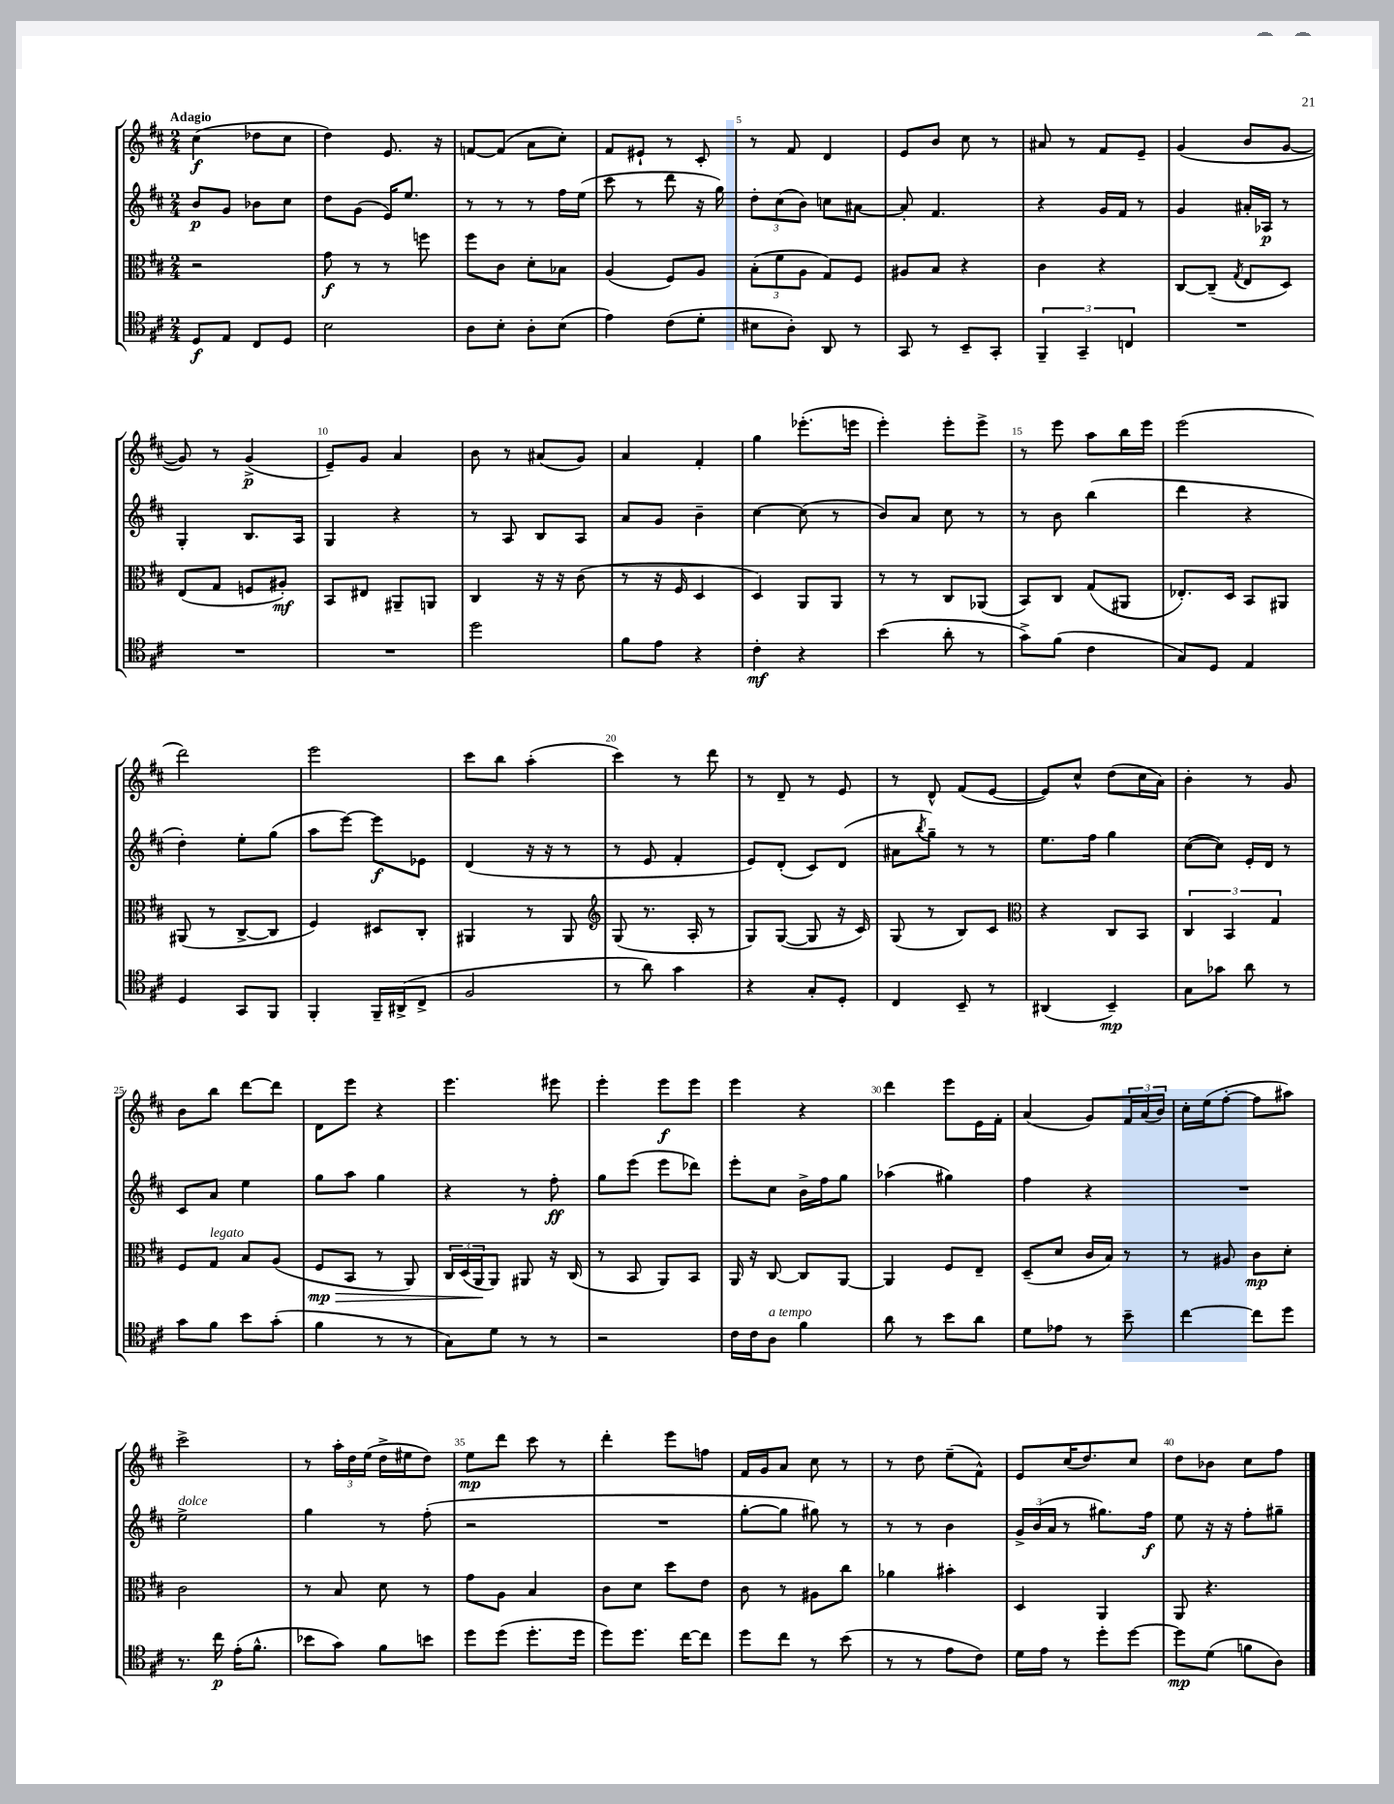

**kern	**dynam	**kern	**dynam	**kern	**dynam	**kern	**dynam
*part4	*part4	*part3	*part3	*part2	*part2	*part1	*part1
*staff4	*staff4	*staff3	*staff3	*staff2	*staff2	*staff1	*staff1
*clefC4	*	*clefC3	*	*clefG2	*	*clefG2	*
*k[f#c#]	*	*k[f#c#]	*	*k[f#c#]	*	*k[f#c#]	*
*M2/4	*	*M2/4	*	*M2/4	*	*M2/4	*
=1	=1	=1	=1	=1	=1	=1	=1
!	!	!	!	!	!	!LO:TX:a:B:t=Adagio	!
8D/L	f	2r	.	8b/L	p	(4cc#\	f
8E/J	.	.	.	8g/J	.	.	.
8C#/L	.	.	.	8b-X\L	.	8dd-X\L	.
8D/J	.	.	.	8cc#\J	.	8cc#\J	.
=2	=2	=2	=2	=2	=2	=2	=2
2B\	.	8g\	f	8dd\L	.	4dd\)	.
.	.	8r	.	(8g\J	.	.	.
.	.	8r	.	16e/KL)	.	8.e/	.
.	.	.	.	8.ee/J	.	.	.
.	.	8ffn\	.	.	.	.	.
.	.	.	.	.	.	16r	.
=3	=3	=3	=3	=3	=3	=3	=3
8A\L	.	8ff#\L	.	8r	.	[8fn/L	.
8B'\J	.	8c#\J	.	8r	.	(8f/J]	.
8A'\L	.	8d'\L	.	8r	.	8a\L	.
(8B\J	.	8B-X\J	.	16ff#\LL	.	8cc#'\J)	.
.	.	.	.	(16ee\JJ	.	.	.
=4	=4	=4	=4	=4	=4	=4	=4
4e\)	.	(4A/	.	8ccc#\	.	8f#/L	.
.	.	.	.	8r	.	8e#X`/J	.
(8c#\L	.	8F#/L)	.	8ddd\	.	8r	.
8d'\J	.	8A/J	.	16r	.	8c#'/	.
.	.	.	.	16gg\)	.	.	.
=5	=5	=5	=5	=5	=5	=5	=5
8B#X\L	.	(12B'\L	.	12dd'\L	.	8r	.
.	.	12f#\	.	(12cc#\	.	.	.
8A'\J)	.	.	.	.	.	8f#/	.
.	.	12A\J	.	12b\J)	.	.	.
8AA/	.	8G/L)	.	8ccn\L	.	4d/	.
8r	.	8F#/J	.	[8a#X\J	.	.	.
=6	=6	=6	=6	=6	=6	=6	=6
8GG/	.	8A#X/L	.	8a#'/]	.	8e/L	.
8r	.	8B/J	.	4.f#/	.	8b/J	.
8BB~/L	.	4r	.	.	.	8cc#\	.
8GG'/J	.	.	.	.	.	8r	.
=7	=7	=7	=7	=7	=7	=7	=7
6FF#~/	.	4c#\	.	4r	.	8a#X/	.
.	.	.	.	.	.	8r	.
6GG~/	.	.	.	.	.	.	.
.	.	4r	.	16g/LL	.	8f#/L	.
.	.	.	.	16f#/JJ	.	.	.
6Cn/	.	.	.	.	.	.	.
.	.	.	.	8r	.	8e~/J	.
=8	=8	=8	=8	=8	=8	=8	=8
2r	.	[8C#/L	.	4g/	.	(4g/	.
.	.	(8C#~/J]	.	.	.	.	.
.	.	8qG/	.	.	.	.	.
.	.	8E/L	.	16a#X'/LL	.	8b/L	.
.	.	.	.	16A-X/JJ	p	.	.
.	.	8D/J)	.	8r	.	[8g/J	.
!!LO:LB:g=z
=9	=9	=9	=9	=9	=9	=9	=9
2r	.	(8E/L	.	4G'/	.	8g/])	.
.	.	8G/J	.	.	.	8r	.
.	.	8Fn/L	.	8.B/L	.	(4g^/	p
.	.	8A#X'/J)	mf	.	.	.	.
.	.	.	.	16A/Jk	.	.	.
=10	=10	=10	=10	=10	=10	=10	=10
2r	.	8BB/L	.	4G/	.	8e~/L)	.
.	.	8E#X/J	.	.	.	8g/J	.
.	.	8AA#X~/L	.	4r	.	4a/	.
.	.	8AAn/J	.	.	.	.	.
=11	=11	=11	=11	=11	=11	=11	=11
2dd\	.	4C#/	.	8r	.	8b\	.
.	.	.	.	8A/	.	8r	.
.	.	16r	.	8B/L	.	(8a#X/L	.
.	.	16r	.	.	.	.	.
.	.	(8c#\	.	8A/J	.	8g/J)	.
=12	=12	=12	=12	=12	=12	=12	=12
8f#\L	.	8r	.	8a/L	.	4a/	.
8e\J	.	16r	.	8g/J	.	.	.
.	.	16F#/	.	.	.	.	.
4r	.	4D/	.	4b~\	.	4f#'/	.
=13	=13	=13	=13	=13	=13	=13	=13
4c#'\	mf	4D/)	.	[4cc#\	.	4gg\	.
4r	.	8AA/L	.	(8cc#\]	.	(8.eee-X'\L	.
.	.	8AA/J	.	8r	.	.	.
.	.	.	.	.	.	16eeen\Jk	.
=14	=14	=14	=14	=14	=14	=14	=14
(4b\	.	8r	.	8b/L)	.	4eee'\)	.
.	.	8r	.	8a/J	.	.	.
8a'\	.	8C#/L	.	8cc#\	.	8eee'\L	.
8r	.	(8AA-X/J	.	8r	.	8eee^\J	.
=15	=15	=15	=15	=15	=15	=15	=15
8g^\L)	.	8BB/L)	.	8r	.	8r	.
(8f#\J	.	8C#/J	.	8b\	.	8eee\	.
4c#\	.	(8G/L	.	(4bb\	.	8aa\L	.
.	.	8AA#X/J	.	.	.	16bb\L	.
.	.	.	.	.	.	16eee\JJ	.
=16	=16	=16	=16	=16	=16	=16	=16
8G/L)	.	8.E-X'/L)	.	4ddd\	.	(2eee\	.
8D/J	.	.	.	.	.	.	.
.	.	16D/Jk	.	.	.	.	.
4E/	.	8BB/L	.	4r	.	.	.
.	.	8AA#X/J	.	.	.	.	.
!!LO:LB:g=z
=17	=17	=17	=17	=17	=17	=17	=17
4D/	.	(8AA#X/	.	4dd'\)	.	2ddd\)	.
.	.	8r	.	.	.	.	.
8GG/L	.	[8C#^/L	.	8ee'\L	.	.	.
8FF#/J	.	8C#/J]	.	(8gg\J	.	.	.
=18	=18	=18	=18	=18	=18	=18	=18
4FF#'/	.	4F#/)	.	8aa\L	.	2eee\	.
.	.	.	.	[8eee\J)	.	.	.
16FF#~/LL	.	8D#X/L	.	8eee\L]	f	.	.
(16AA#X^/J	.	.	.	.	.	.	.
8C#^/J	.	8C#'/J	.	8e-X\J	.	.	.
=19	=19	=19	=19	=19	=19	=19	=19
2F#/	.	4AA#X/	.	(4d/	.	8ccc#\L	.
.	.	.	.	.	.	8bb\J	.
.	.	8r	.	16r	.	(4aa'\	.
.	.	.	.	16r	.	.	.
.	.	8AA#/	.	8r	.	.	.
=20	=20	=20	=20	=20	=20	=20	=20
*	*	*clefG2	*	*	*	*	*
8r	.	(8G/	.	8r	.	4ccc#\)	.
8a\)	.	8.r	.	8e/	.	.	.
4g\	.	.	.	4f#'/	.	8r	.
.	.	16A'/	.	.	.	.	.
.	.	8r	.	.	.	8ddd\	.
=21	=21	=21	=21	=21	=21	=21	=21
4r	.	8G/L)	.	8e/L)	.	8r	.
.	.	([8G/J	.	(8d'/J	.	8d~/	.
8G'/L	.	8G/]	.	8c#/L)	.	8r	.
8D'/J	.	16r	.	(8d/J	.	8e/	.
.	.	16c#/)	.	.	.	.	.
=22	=22	=22	=22	=22	=22	=22	=22
4C#/	.	(8G/	.	8a#X\L	.	8r	.
.	.	.	.	8qbb/	.	.	.
.	.	8r	.	8gg~\J)	.	8d^^/	.
8BB~/	.	8B/L)	.	8r	.	(8f#/L	.
8r	.	8c#/J	.	8r	.	[8e/J	.
=23	=23	=23	=23	=23	=23	=23	=23
*	*	*clefC3	*	*	*	*	*
(4AA#X/	.	4r	.	8.ee\L	.	8e/L])	.
.	.	.	.	.	.	8cc#^^/J	.
.	.	.	.	16ff#\Jk	.	.	.
4BB~/)	mp	8C#/L	.	4gg\	.	(8dd\L	.
.	.	8BB/J	.	.	.	16cc#\L	.
.	.	.	.	.	.	16a\JJ)	.
=24	=24	=24	=24	=24	=24	=24	=24
8G\L	.	6C#/	.	([8cc#\L	.	4b'\	.
8g-X\J	.	.	.	8cc#\J])	.	.	.
.	.	6BB/	.	.	.	.	.
8a\	.	.	.	16e'/LL	.	8r	.
.	.	.	.	16d/JJ	.	.	.
.	.	6G/	.	.	.	.	.
8r	.	.	.	8r	.	8g/	.
!!LO:LB:g=z
=25	=25	=25	=25	=25	=25	=25	=25
8g\L	.	8F#/L	.	8c#/L	.	8b\L	.
!	!	!LO:TX:a:i:t=legato	!	!	!	!	!
8f#\J	.	8G/J	.	8a/J	.	8bb\J	.
8b\L	.	8B/L	.	4ee\	.	[8ddd\L	.
(8g'\J	.	(8A/J	.	.	.	8ddd\J]	.
=26	=26	=26	=26	=26	=26	=26	=26
!	!	!	!LO:HP:b	!	!	!	!
4f#\	.	8F#/L	> mp	8gg\L	.	8d\L	.
.	.	8BB/J	.	8aa\J	.	8eee\J	.
8r	.	8r	.	4gg\	.	4r	.
8r	.	8AA/)	.	.	.	.	.
=27	=27	=27	=27	=27	=27	=27	=27
8G\L)	.	24C#/LL	.	4r	.	4.eee\	.
.	.	(24D/	.	.	.	.	.
.	.	24AA/J	.	.	.	.	.
8d\J	.	8AA/J)	]	.	.	.	.
8r	.	8AA#X/	.	8r	.	.	.
8r	.	16r	.	8ff#'\	ff	8eee#X\	.
.	.	(16C#/	.	.	.	.	.
=28	=28	=28	=28	=28	=28	=28	=28
2r	.	8r	.	8gg\L	.	4eee'\	.
.	.	8BB/	.	(8eee\J	.	.	.
.	.	8AA/L)	.	8eee\L	.	8eee\L	f
.	.	8BB/J	.	8ddd-X\J)	.	8eee\J	.
=29	=29	=29	=29	=29	=29	=29	=29
16c#\LL	.	16AA/	.	8eee'\L	.	4eee\	.
16c#\J	.	16r	.	.	.	.	.
!LO:TX:a:i:t=a tempo	!	!	!	!	!	!	!
8A\J	.	[8C#/	.	8cc#\J	.	.	.
4f#\	.	8C#/L]	.	16b^\LL	.	4r	.
.	.	.	.	16ff#\J	.	.	.
.	.	[8AA/J	.	8gg\J	.	.	.
=30	=30	=30	=30	=30	=30	=30	=30
8a\	.	4AA/]	.	(4aa-X\	.	4ddd\	.
8r	.	.	.	.	.	.	.
8b\L	.	8F#/L	.	4gg#X\)	.	8eee\L	.
8a\J	.	8E~/J	.	.	.	16e\L	.
.	.	.	.	.	.	16f#'\JJ	.
=31	=31	=31	=31	=31	=31	=31	=31
8d\L	.	(8D~/L	.	4ff#\	.	(4a/	.
8e-X\J	.	8d/J	.	.	.	.	.
8r	.	16c#/LL	.	4r	.	8g/L)	.
.	.	16B/JJ)	.	.	.	.	.
8b~\	.	8r	.	.	.	24f#/L	.
.	.	.	.	.	.	(24a/	.
.	.	.	.	.	.	24b/JJ)	.
=32	=32	=32	=32	=32	=32	=32	=32
[4cc#\	.	8r	.	2r	.	16cc#'\LL	.
.	.	.	.	.	.	(16ee\J	.
.	.	8A#X/	.	.	.	[8ff#'\J	.
8cc#\L]	.	8c#\L	mp	.	.	8ff#\L]	.
8dd\J	.	8d'\J	.	.	.	8aa#X\J)	.
!!LO:LB:g=z
=33	=33	=33	=33	=33	=33	=33	=33
!	!	!	!	!LO:TX:a:i:t=dolce	!	!	!
8.r	.	2c#\	.	2ee^\	.	2ccc#^\	.
16cc#\	p	.	.	.	.	.	.
(16e'\KL	.	.	.	.	.	.	.
8.f#^^\J	.	.	.	.	.	.	.
=34	=34	=34	=34	=34	=34	=34	=34
8b-X\L	.	8r	.	4gg\	.	8r	.
8g\J)	.	8B/	.	.	.	24aa'\LL	.
.	.	.	.	.	.	24dd\	.
.	.	.	.	.	.	(24ee\JJ	.
8f#\L	.	8d\	.	8r	.	16dd^\LL	.
.	.	.	.	.	.	16ee#X\J	.
8bn\J	.	8r	.	(8ff#'\	.	8dd\J)	.
=35	=35	=35	=35	=35	=35	=35	=35
8dd\L	.	8g\L	.	2r	.	8ee\L	mp
(8dd\J	.	8A\J	.	.	.	8ddd\J	.
8.dd'\L	.	4B/	.	.	.	8ccc#\	.
.	.	.	.	.	.	8r	.
16dd\Jk	.	.	.	.	.	.	.
=36	=36	=36	=36	=36	=36	=36	=36
8dd\L)	.	8c#\L	.	2r	.	4ddd'\	.
8.dd\J	.	8d\J	.	.	.	.	.
.	.	8dd\L	.	.	.	8eee\L	.
[16cc#\KL	.	.	.	.	.	.	.
8cc#\J]	.	8e\J	.	.	.	8ffn\J	.
=37	=37	=37	=37	=37	=37	=37	=37
8dd\L	.	8c#\	.	[8gg'\L	.	16f#/LL	.
.	.	.	.	.	.	16g/J	.
8cc#\J	.	8r	.	8gg\J]	.	8a/J	.
8r	.	8A#X\L	.	8gg#X\)	.	8cc#\	.
(8b\	.	8cc#\J	.	8r	.	8r	.
=38	=38	=38	=38	=38	=38	=38	=38
8r	.	4a-X\	.	8r	.	8r	.
8r	.	.	.	8r	.	8dd\	.
8e\L	.	4b#X'\	.	4b\	.	(8ee~\L	.
8c#\J)	.	.	.	.	.	8f#^^\J)	.
=39	=39	=39	=39	=39	=39	=39	=39
16d\LL	.	4D/	.	24g^/LL	.	8e/L	.
.	.	.	.	(24b/	.	.	.
16e\JJ	.	.	.	.	.	.	.
.	.	.	.	24a/JJ	.	.	.
8r	.	.	.	8r	.	(16cc#/K	.
.	.	.	.	.	.	8.dd/)	.
8dd'\L	.	4AA/	.	8.gg#X\L)	.	.	.
[8dd\J	.	.	.	.	.	8cc#/J	.
.	.	.	.	16ff#\Jk	f	.	.
=40	=40	=40	=40	=40	=40	=40	=40
8dd\L]	mp	8AA/	.	8ee\	.	8dd\L	.
(8d\J	.	4.r	.	16r	.	8b-X\J	.
.	.	.	.	16r	.	.	.
8fn\L	.	.	.	8ff#'\L	.	8cc#\L	.
8A\J)	.	.	.	8gg#X~\J	.	8ff#\J	.
==	==	==	==	==	==	==	==
*-	*-	*-	*-	*-	*-	*-	*-
